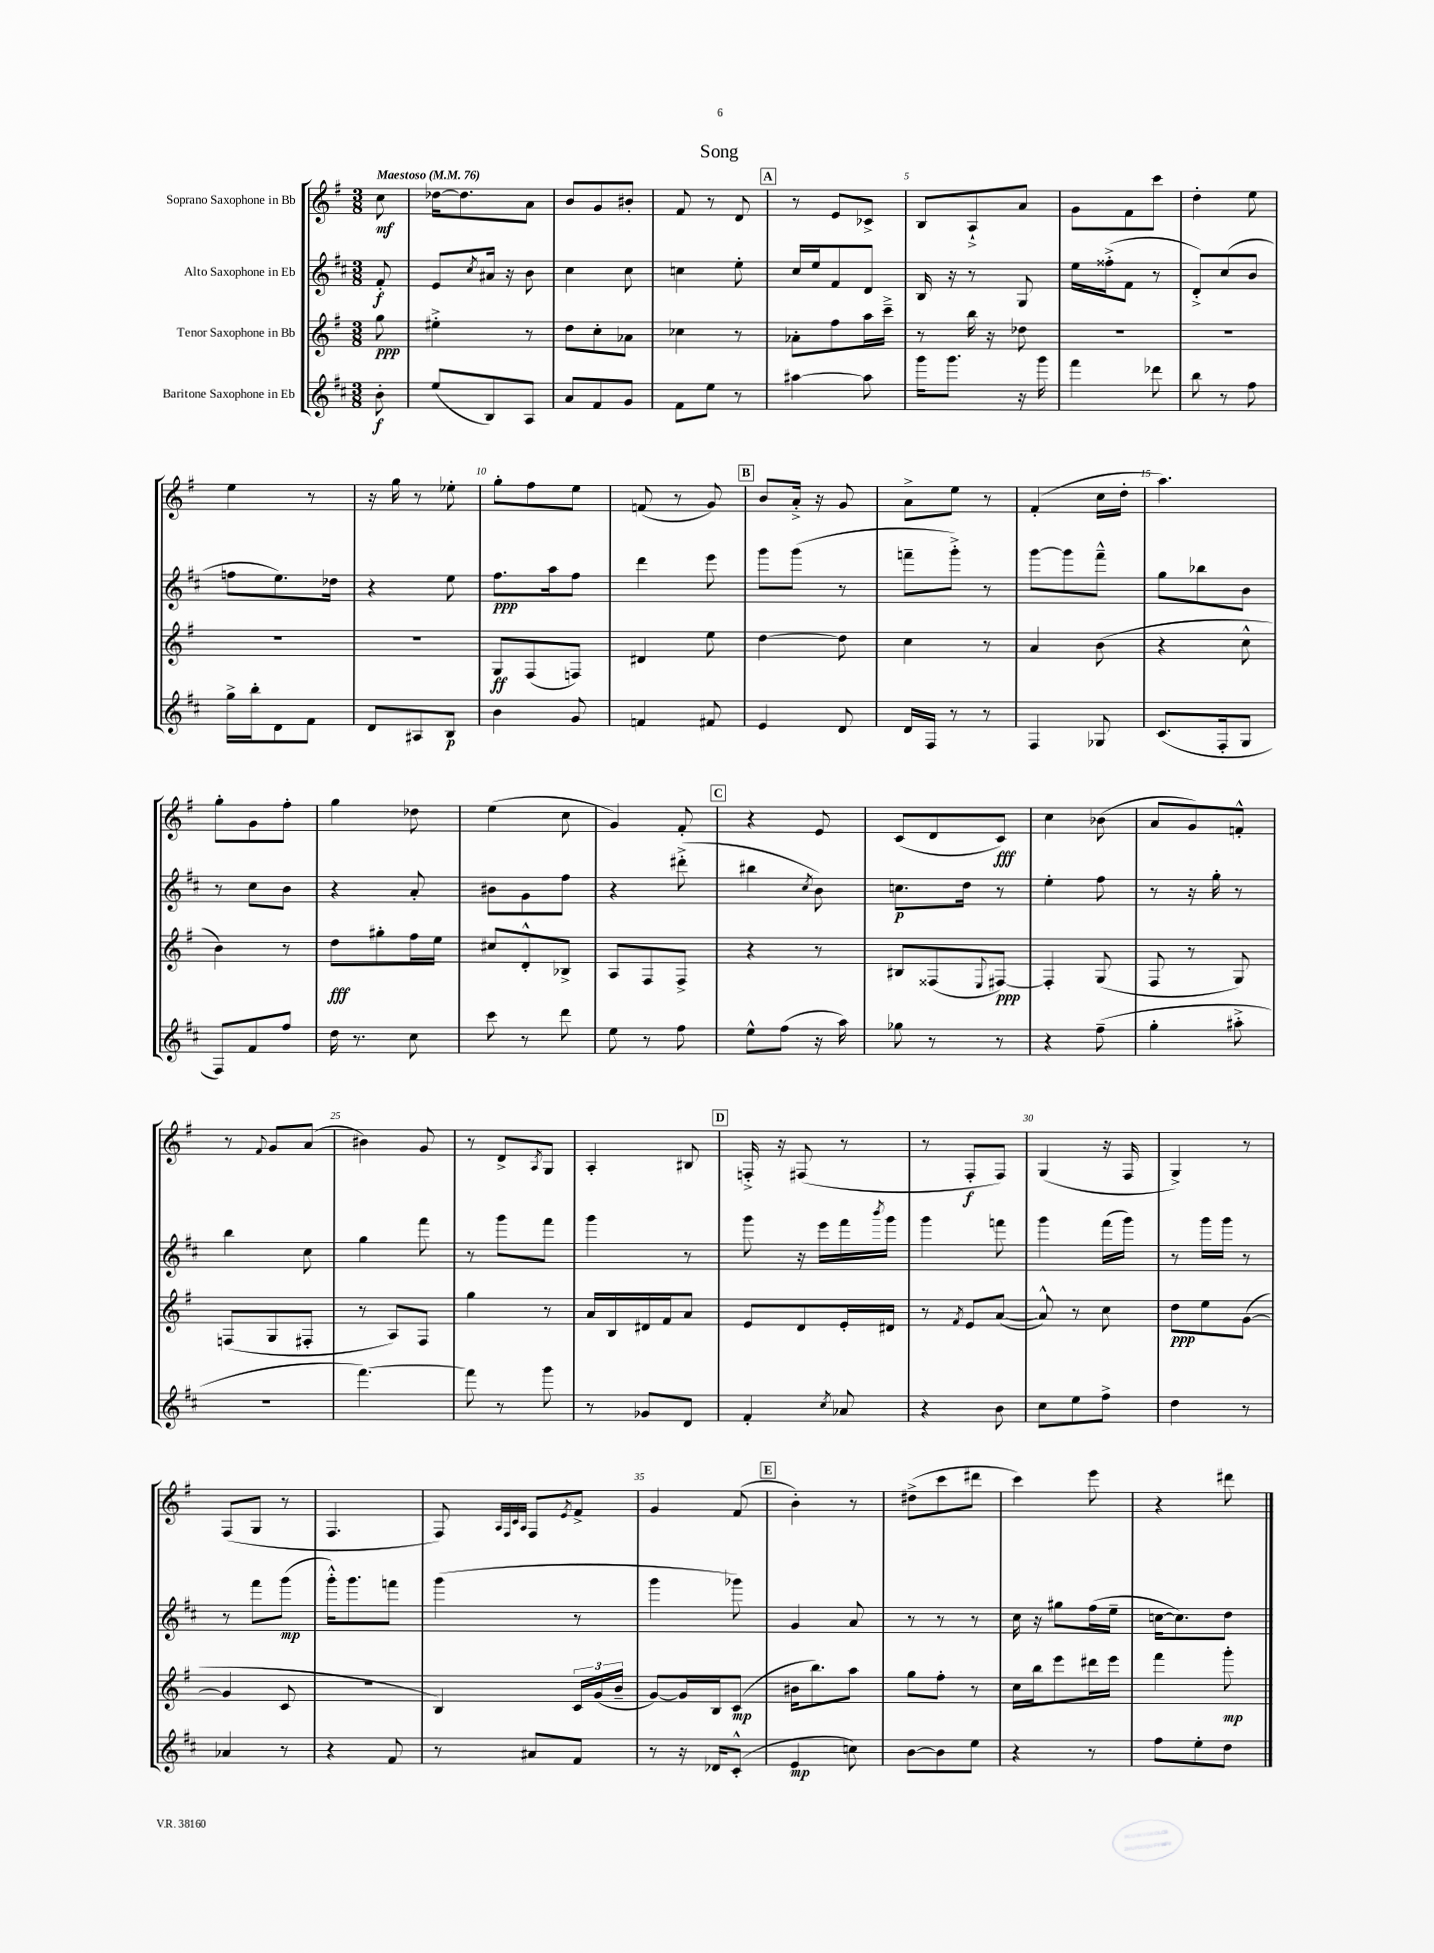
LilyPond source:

\header { title = "Song" }
<<
\new StaffGroup <<
\new Staff = "s0" \with { instrumentName = "Soprano Saxophone in Bb" } {
    \clef treble \key g \major \numericTimeSignature \time 3/8 \partial 8 \tempo "Maestoso" 4 = 76
    c''8\mf |
    des''16~ des''8. a'8 |
    b'8 g'8 bis'8-. |
    fis'8 r8 d'8 |
    \mark \markup { \box "A" } r8 e'8 ces'8-> |
    b8 a8-!-> a'8 |
    g'8 fis'8 c'''8 |
    d''4-. e''8 |
    e''4 r8 |
    r16 g''16 r8 ees''8-. |
    g''8-. fis''8 e''8 |
    f'8( r8 g'8) |
    \mark \markup { \box "B" } b'8 a'16-.-> r16 g'8 |
    a'8-> e''8 r8 |
    fis'4-.( c''16 d''16-. |
    a''4.) |
    g''8-. g'8 fis''8-. |
    g''4 des''8 |
    e''4( c''8 |
    g'4) fis'8-. |
    \mark \markup { \box "C" } r4 e'8 |
    c'8( d'8 c'8\fff) |
    c''4 bes'8( |
    a'8 g'8) f'8-.-^ |
    r8 \appoggiatura { fis'8 } g'8 a'8( |
    bis'4) g'8 |
    r8 d'8-> \acciaccatura { a8 } g8 |
    a4-. bis8 |
    \mark \markup { \box "D" } f16-.-> r16 fis8( r8 |
    r8 fis8-.\f fis8) |
    g4( r16 fis16 |
    g4->) r8 |
    fis8( g8 r8 |
    fis4. |
    fis8) \grace { a32 fis32 c'32 a32 } fis8 \acciaccatura { e'8 } fis'8-> |
    g'4 fis'8( |
    \mark \markup { \box "E" } b'4-.) r8 |
    dis''8->( c'''8 dis'''8 |
    c'''4) e'''8 |
    r4 dis'''8 \bar "|." |
}
\new Staff = "s1" \with { instrumentName = "Alto Saxophone in Eb" } {
    \clef treble \key d \major \numericTimeSignature \time 3/8 \partial 8
    fis'8-.\f |
    e'8 \acciaccatura { cis''8 } ais'16 r16 b'8 |
    cis''4 cis''8 |
    c''4 e''8-. |
    \mark \markup { \box "A" } cis''16 e''16 fis'8 d'8 |
    b16 r16 r8 g8 |
    e''16 fisis''16-.->( fis'8 r8 |
    d'8-.->) cis''8( b'8 |
    f''8 e''8.) des''16 |
    r4 e''8 |
    fis''8.\ppp a''16 fis''8 |
    d'''4 e'''8 |
    \mark \markup { \box "B" } g'''8 g'''8( r8 |
    f'''8-- g'''8-.->) r8 |
    g'''8~ g'''8 fis'''8---^ |
    g''8 bes''8 b'8 |
    r8 cis''8 b'8 |
    r4 a'8-. |
    bis'8 g'8 fis''8 |
    r4 dis'''8-.->( |
    \mark \markup { \box "C" } bis''4 \acciaccatura { cis''8 } b'8) |
    c''8.\p d''16 r8 |
    e''4-. fis''8 |
    r8 r16 g''16-. r8 |
    b''4 cis''8 |
    g''4 fis'''8 |
    r8 g'''8 fis'''8 |
    g'''4 r8 |
    \mark \markup { \box "D" } g'''8 r16 e'''16 fis'''16 \acciaccatura { b'''8 } g'''16 |
    g'''4 f'''8 |
    g'''4 fis'''16( g'''16) |
    r8 g'''16 g'''16 r8 |
    r8 fis'''8 g'''8\mp( |
    g'''16-.-^) g'''8. f'''8 |
    g'''4( r8 |
    g'''4 ges'''8) |
    \mark \markup { \box "E" } g'4 a'8 |
    r8 r8 r8 |
    cis''16 r16 gis''8 fis''16( e''16-- |
    c''16~ c''8.) d''8 \bar "|." |
}
\new Staff = "s2" \with { instrumentName = "Tenor Saxophone in Bb" } {
    \clef treble \key g \major \numericTimeSignature \time 3/8 \partial 8
    g''8\ppp |
    eis''4-.-> r8 |
    d''8 c''8-. aes'8 |
    ces''4 r8 |
    \mark \markup { \box "A" } aes'8-. fis''8 a''16 c'''16---> |
    r8 b''16 r16 des''8 |
    R4. |
    R4. |
    R4. |
    R4. |
    g8\ff fis8( f8) |
    dis'4 e''8 |
    \mark \markup { \box "B" } d''4~ d''8 |
    c''4 r8 |
    a'4 b'8( |
    r4 c''8-^ |
    b'4) r8 |
    d''8\fff gis''8-. fis''16 e''16 |
    cis''8 d'8-.-^ bes8-> |
    a8 fis8 fis8-> |
    \mark \markup { \box "C" } r4 r8 |
    bis8 fisis8( \appoggiatura { e8 } fis8~\ppp) |
    fis4-. g8( |
    fis8 r8 g8) |
    f8( g8 fis8-. |
    r8 a8) fis8 |
    g''4 r8 |
    a'16 b16 dis'16 fis'16 a'8 |
    \mark \markup { \box "D" } e'8 d'8 e'16-. dis'16 |
    r8 \acciaccatura { fis'8 } e'8 a'8~( |
    a'8-^) r8 c''8 |
    d''8\ppp e''8 g'8~( |
    g'4 c'8 |
    R4. |
    b4) \tuplet 3/2 { c'16 g'16( b'16-- } |
    g'8~) g'16 b16 c'8\mp( |
    \mark \markup { \box "E" } bis'16 b''8.) a''8 |
    g''8 fis''8-. r8 |
    c''16 b''16 e'''8 dis'''16 e'''16 |
    fis'''4 g'''8-.\mp \bar "|." |
}
\new Staff = "s3" \with { instrumentName = "Baritone Saxophone in Eb" } {
    \clef treble \key d \major \numericTimeSignature \time 3/8 \partial 8
    b'8-.\f |
    e''8( b8) a8 |
    a'8 fis'8 g'8 |
    fis'8 e''8 r8 |
    \mark \markup { \box "A" } ais''4~ ais''8 |
    g'''16 g'''8. r16 g'''16 |
    fis'''4 des'''8 |
    b''8 r8 fis''8 |
    g''16-> b''16-. d'8 fis'8 |
    d'8 ais8 b8\p |
    b'4 g'8 |
    f'4 fis'8 |
    \mark \markup { \box "B" } e'4 d'8 |
    d'16 fis16 r8 r8 |
    fis4 ges8 |
    cis'8.( fis16-. g8 |
    fis8) fis'8 fis''8 |
    d''16 r8. cis''8 |
    cis'''8 r8 d'''8 |
    e''8 r8 fis''8 |
    \mark \markup { \box "C" } e''8-^ fis''8( r16 a''16) |
    ges''8 r8 r8 |
    r4 fis''8--( |
    g''4-. ais''8-.-> |
    R4. |
    fis'''4.~) |
    fis'''8 r8 g'''8 |
    r8 ges'8 d'8 |
    \mark \markup { \box "D" } fis'4-. \acciaccatura { cis''8 } aes'8 |
    r4 b'8 |
    cis''8 e''8 fis''8-> |
    d''4 r8 |
    aes'4 r8 |
    r4 fis'8 |
    r8 ais'8 fis'8 |
    r8 r16 des'16 cis'8-.-^( |
    \mark \markup { \box "E" } e'4\mp c''8) |
    b'8~ b'8 e''8 |
    r4 r8 |
    fis''8 e''8-. d''8 \bar "|." |
}
>>
>>
\layout { \context { \Score \override BarNumber.break-visibility = ##(#f #t #t) barNumberVisibility = #(every-nth-bar-number-visible 5) } }
